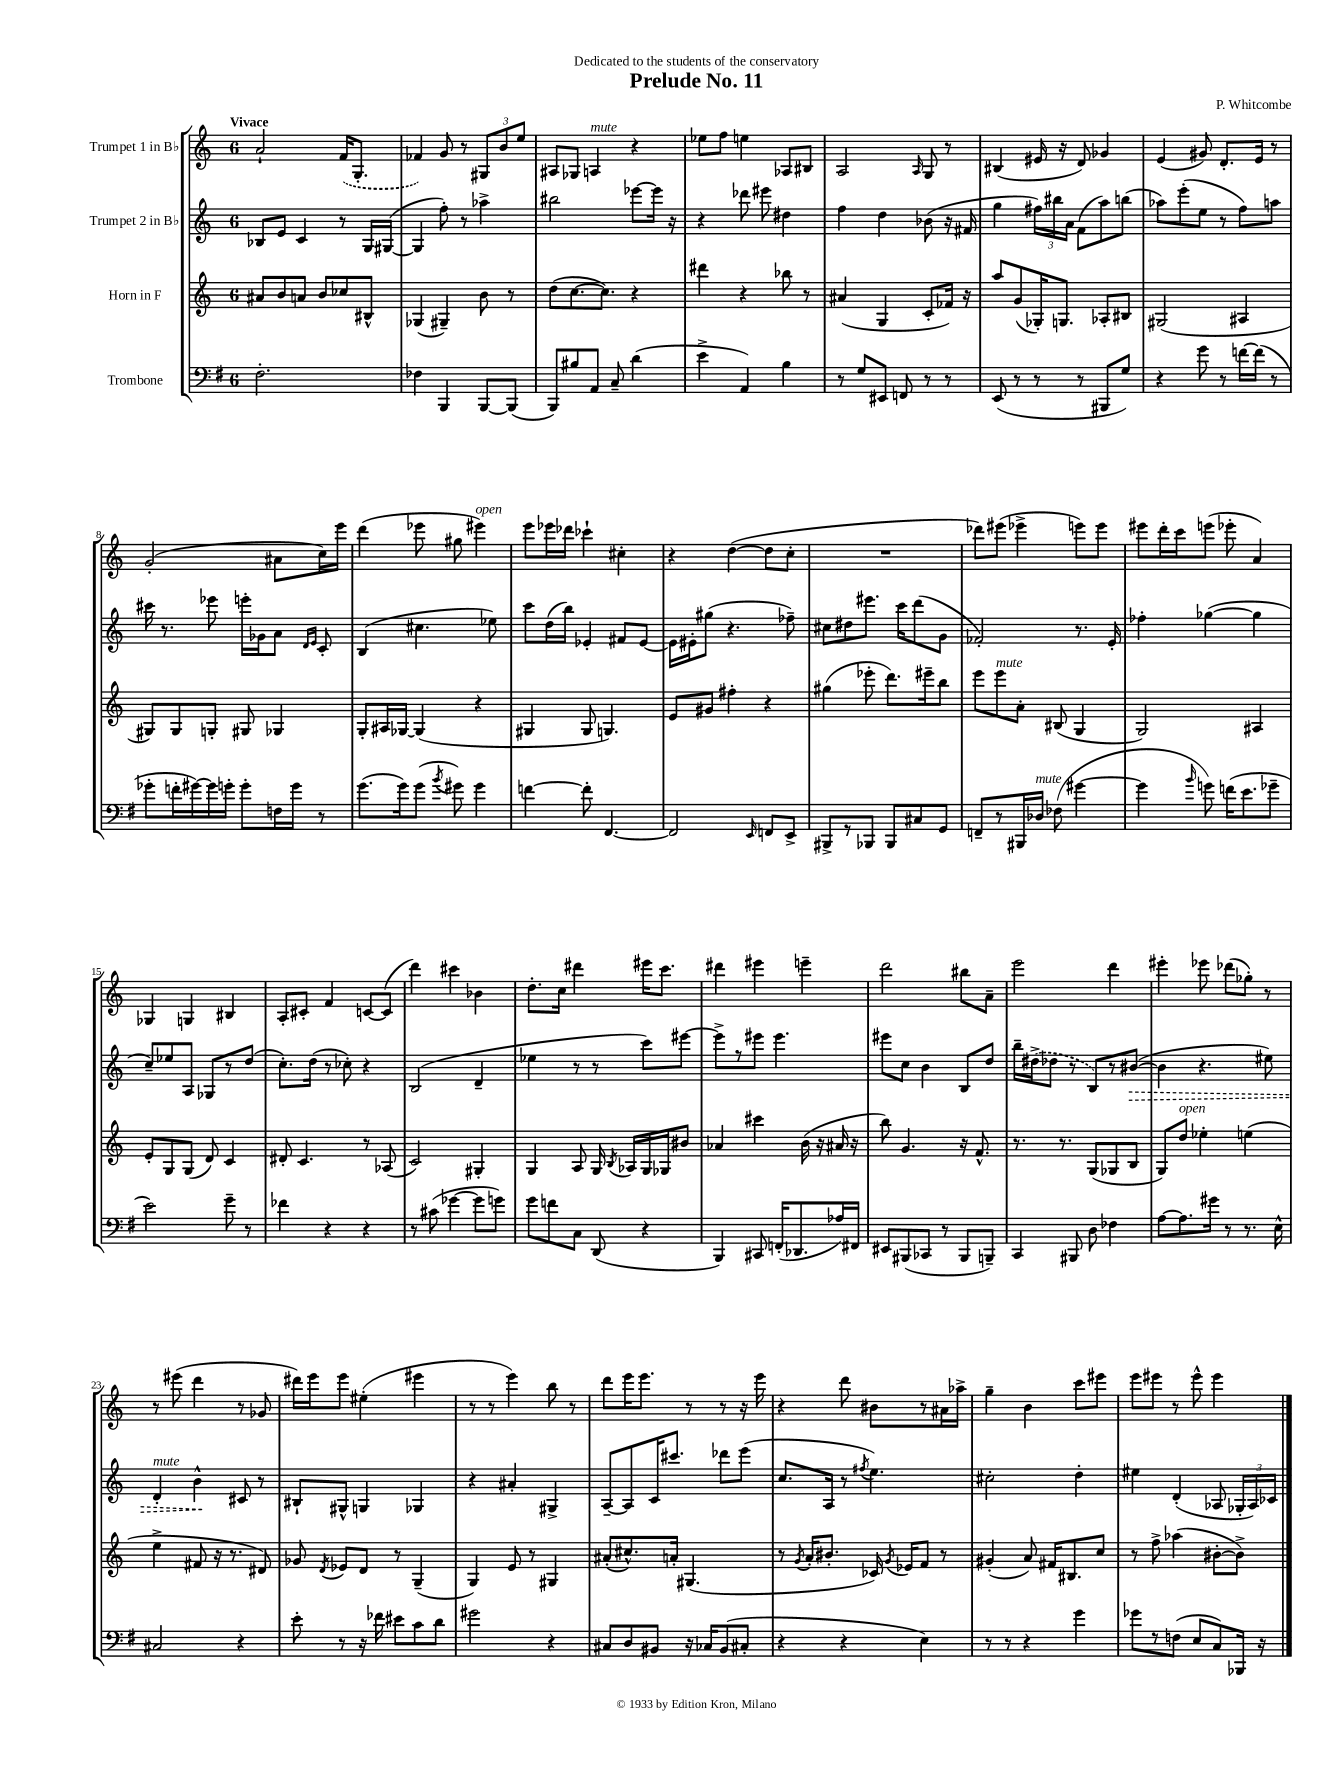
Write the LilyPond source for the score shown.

\header { title = "Prelude No. 11" composer = "P. Whitcombe" dedication = "Dedicated to the students of the conservatory" }
<<
\new StaffGroup <<
\new Staff = "s0" \with { instrumentName = "Trumpet 1 in Bb" } {
    \clef treble \key c \major \once \override Staff.TimeSignature.style = #'single-digit \time 6/8 \tempo "Vivace"
    \autoBeamOff a'2-! \once \slurDashed f'16[( g8.]-. |
    fes'4) g'8 r8 \tuplet 3/2 { gis8[ b'8 e''8] } |
    ais8[ ges8] a4^\markup { \italic "mute" } r4 |
    ees''8[ f''8] e''4 aes8[ bis8] |
    a2 \grace { a16 } g8 r8 |
    bis4( eis'16 r16 d'8) ges'4 |
    e'4( gis'8) d'8.[-. e'16] r8 |
    g'2-.( ais'8[ c''16) e'''16] |
    d'''4( ees'''8 gis''8 eis'''4^\markup { \italic "open" }) |
    e'''8[ ees'''16 des'''16] ces'''4-! cis''4-. |
    r4 d''4~( d''8[ c''8]-. |
    R2. |
    des'''8[) eis'''8]( ees'''4-> e'''8[) e'''8] |
    eis'''8[ d'''16-. c'''16 e'''8]( ees'''8-. a'4) |
    ges4 g4 bis4 |
    a8[-. cis'8]-. f'4 c'8[~ c'8]( |
    d'''4) cis'''4 bes'4 |
    d''8.[-. c''16] dis'''4 eis'''16[ c'''8.] |
    dis'''4 eis'''4 e'''4-- |
    d'''2 bis''8[ a'8]-- |
    e'''2 d'''4 |
    eis'''4-. ees'''8 des'''8[( ges''8]-.) r8 |
    r8 eis'''8( d'''4 r8 ges'8 |
    dis'''16[) e'''16 e'''8] eis''4-.( eis'''4 |
    r8 r8 e'''4) b''8 r8 |
    d'''8[ e'''16 e'''8.] r8 r8 r16 e'''16 |
    r4 d'''8 bis'8[ r8 ais'16 aes''16]-> |
    g''4-- b'4 c'''8[ eis'''8] |
    e'''8[ eis'''8] r8 eis'''8-^ eis'''4 \bar "|." |
}
\new Staff = "s1" \with { instrumentName = "Trumpet 2 in Bb" } {
    \clef treble \key c \major \once \override Staff.TimeSignature.style = #'single-digit \time 6/8
    \autoBeamOff bes8[ e'8] c'4 r8 g16[ gis16]~( |
    gis4 f''8-.) r8 aes''4-> |
    bis''2 ees'''8[~ ees'''16] r16 |
    r4 des'''8 eis'''8 dis''4 |
    f''4 d''4 bes'8( r16 fis'16 |
    g''4 \tuplet 3/2 { fis''16[) bis''16 a'16] } f'8[( a''8) b''8]( |
    aes''8[) e'''8-.( e''8] r8 f''8[) a''8] |
    cis'''16 r8. ees'''8 e'''16[-. ges'16 a'8] \grace { d'16[ e'16] } c'8-. |
    b4( cis''4. ees''8) |
    c'''8[ d''16( b''16]) ees'4-. fis'8[ ees'8]~ |
    ees'16[ eis'16-. gis''8]( r4. fes''8--) |
    cis''8[ dis''8 eis'''8.] c'''16[ d'''8( g'8] |
    fes'2-.) r8. e'16-. |
    fes''4-. ges''4~( ges''4 |
    c''8[--) ees''8 a8] ges8[ r8 d''8]( |
    c''8.[-.) d''16]( r8 ces''8-.) r4 |
    b2( d'4-- |
    ees''4 r8 r8 c'''8[) eis'''8]~ |
    eis'''8[-> r8 eis'''8] eis'''4. |
    eis'''8[ c''8] b'4 b8[ d''8] |
    b''16[-- \once \slurDashed dis''16->( des''8] r8 b8[) r8 \once \override Hairpin.style = #'dashed-line bis'8]~\>( |
    bis'4 r4. eis''8) |
    d'4-.^\markup { \italic "mute" } b'4-^\! cis'8 r8 |
    bis8[-! gis8]-^ g4 ges4 |
    r4 ais'4-. gis4-> |
    a8[~-- a8 c'16 cis'''8.] des'''8[ e'''8]( |
    c''8.[ a16] r8 \acciaccatura { fis''8 } e''4.) |
    cis''2-. d''4-. |
    eis''4 d'4-.( aes8 \tuplet 3/2 { ges16[-. aes16) ces'16] } \bar "|." |
}
\new Staff = "s2" \with { instrumentName = "Horn in F" } {
    \clef treble \key c \major \once \override Staff.TimeSignature.style = #'single-digit \time 6/8
    \autoBeamOff ais'8[ b'8 a'8] b'8[ ces''8 bis8]-^ |
    ges4( gis4--) b'8 r8 |
    d''8[( c''8.~ c''8.]) r4 |
    dis'''4 r4 bes''8 r8 |
    ais'4( g4 c'8[-. fes'16]) r16 |
    a''8[ g'8( ges16-.) g8.] aes8[-. bis8] |
    gis2( ais4 |
    gis8[) gis8 g8]-. gis8 ges4 |
    g8[-. ais16 ges16]~ ges4( r4 |
    gis4 gis8 g4.) |
    e'8[ gis'8] fis''4-. r4 |
    gis''4( ees'''8-. d'''8.[) eis'''16-- b''8] |
    e'''8[ e'''8^\markup { \italic "mute" } a'8]-. bis8( g4 |
    g2) ais4 |
    e'8[-. g8 g8]( d'8) c'4 |
    dis'8-. c'4. r8 aes8( |
    c'2) gis4-. |
    g4 a8 g16 \acciaccatura { b8 } aes16[ g16 ges16 bis'8] |
    aes'4 cis'''4 b'16( r16 ais'16 r16 |
    b''8) g'4. r16 f'8.-^ |
    r8. r8. g8[( ges8 b8] |
    g8[) d''8]^\markup { \italic "open" } ees''4-. e''4( |
    e''4-> fis'8 r16 r8. dis'8) |
    ges'8 \acciaccatura { d'8 } ees'8[ d'8] r8 g4--( |
    g4) e'8 r8 gis4 |
    ais'8[-.( cis''8.-^) a'16]-. gis4.( |
    r8 \acciaccatura { g'8 } a'16[-. bis'8.]-. ces'16) \acciaccatura { g'8 } ees'16[ f'8] r8 |
    gis'4-.( a'8) fis'16[ bis8. c''8] |
    r8 f''8-> aes''4( bis'8[~-. bis'8]->) \bar "|." |
}
\new Staff = "s3" \with { instrumentName = "Trombone" } {
    \clef bass \key g \major \once \override Staff.TimeSignature.style = #'single-digit \time 6/8
    \autoBeamOff fis2.-. |
    fes4 b,,4 b,,8[~ b,,8]( |
    b,,8[) bis8 a,8] c8-- d'4( |
    e'4-> a,4) b4 |
    r8 g8[ eis,8] f,8 r8 r8 |
    e,8( r8 r8 r8 bis,,8[ g8]) |
    r4 g'8 r8 f'16[~ f'16]( r8 |
    ges'8[-. f'16-. gis'16~) gis'16 g'16]-. g'8[-. f16 g'16] r8 |
    g'8.[( g'16) g'8]( \acciaccatura { b'8 } gis'8) gis'4 |
    f'4~ f'8-. fis,4.~ |
    fis,2 \grace { e,16 } f,8[ e,8]-> |
    bis,,8[-> r8 bes,,8] bes,,8[ cis8 g,8] |
    f,8[-- r8 bis,,16 des16]^\markup { \italic "mute" } fes8( gis'4~ |
    gis'4 \grace { b'16 } g'8) f'16[( e'8. ges'8]-- |
    e'2) g'8-- r8 |
    fes'4 r4 r4 |
    r8 cis'8( ges'4~ ges'8[ g'8]) |
    g'8[ f'8 c8] d,8( r4 |
    b,,4) cis,8 f,16[-.( des,8. aes16) fis,16] |
    eis,8[ bis,,8( ces,8] r8 bis,,8[ b,,8]--) |
    c,4 bis,,8 d8 fes4 |
    a8[~ a8. gis'16] r8 r8. e16-^ |
    cis2 r4 |
    e'8-. r8 r16 fes'16 eis'8[ c'8 d'8] |
    gis'2 r4 |
    cis8[ d8 bis,8] r16 ces16[ bis,8( cis8]-. |
    r4 r4 e4) |
    r8 r8 r4 g'4 |
    ges'8[ r8 f8]( e8[ c8) bes,,16] r16 \bar "|." |
}
>>
>>
